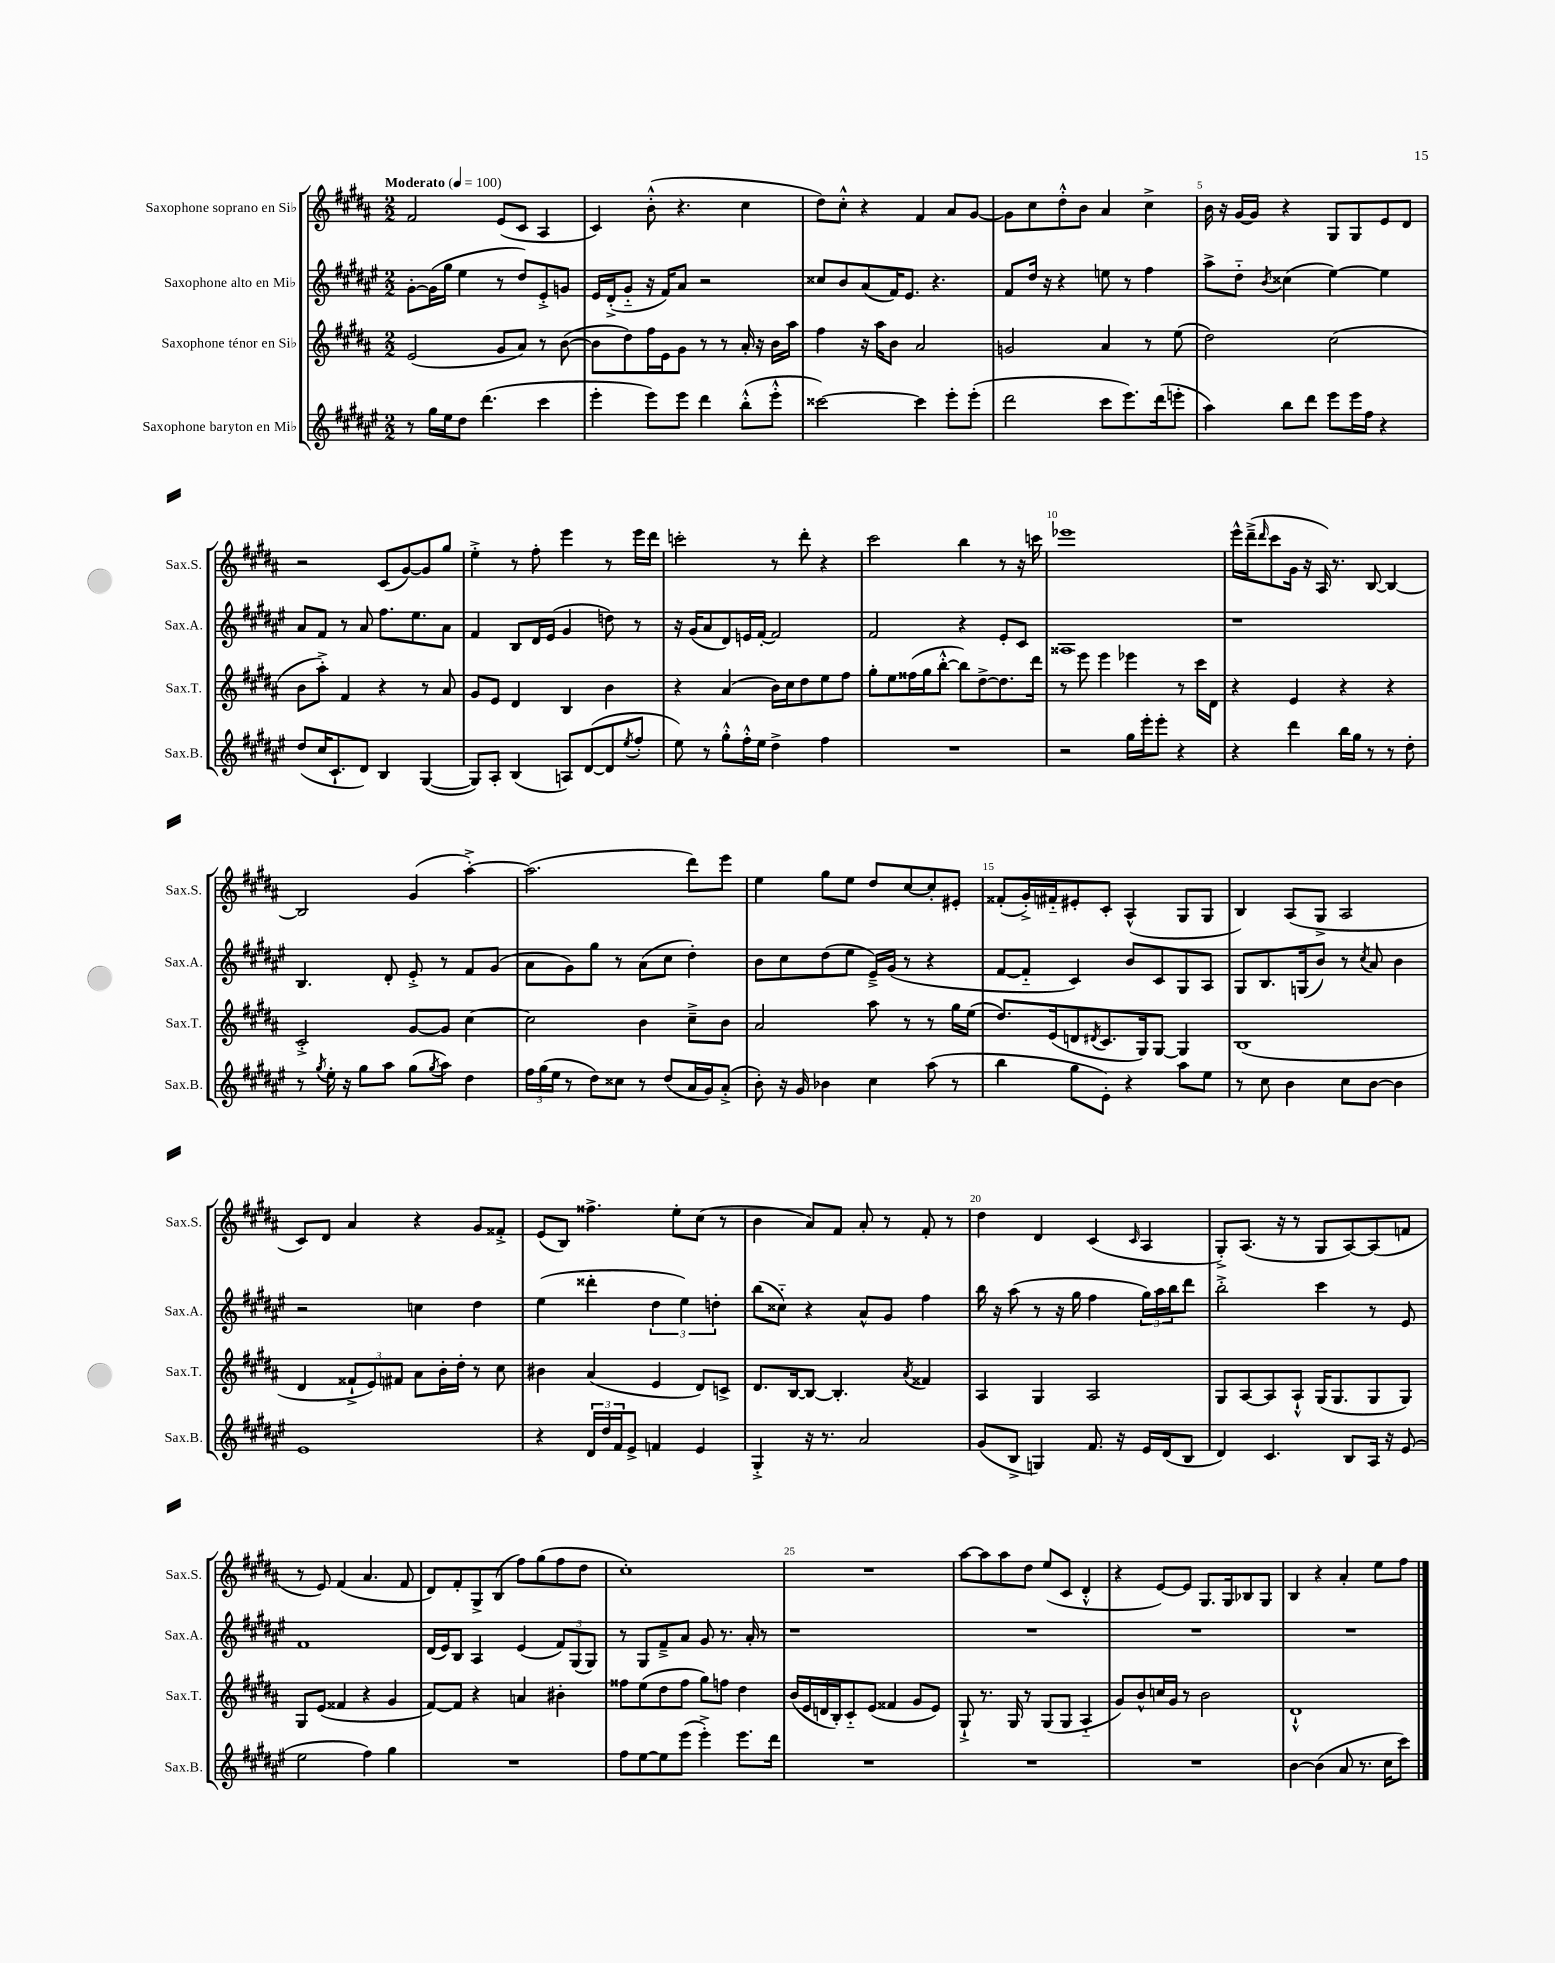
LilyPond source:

<<
\new StaffGroup <<
\new Staff = "s0" \with { instrumentName = "Saxophone soprano en Sib" shortInstrumentName = "Sax.S." } {
    \clef treble \key b \major \numericTimeSignature \time 2/2 \tempo "Moderato" 4 = 100
    fis'2 e'8( cis'8 ais4 |
    cis'4) b'8-.-^( r4. cis''4 |
    dis''8) cis''8-.-^ r4 fis'4 ais'8 gis'8~ |
    gis'8 cis''8 dis''8-.-^ b'8 ais'4 cis''4-> |
    b'16 r16 gis'16~ gis'16 r4 gis8 gis8 e'8 dis'8 |
    r2 cis'8( gis'8~) gis'8 gis''8 |
    e''4-.-> r8 fis''8-. e'''4 r8 e'''16 dis'''16 |
    c'''2-. r8 dis'''8-. r4 |
    cis'''2 b''4 r8 r16 c'''16 |
    ees'''1 |
    e'''16-^ dis'''16--->( \grace { dis'''16 } cis'''8 gis'16 r16 ais16) r8. b8~ b4~ |
    b2 gis'4( ais''4~-.->) |
    ais''2.( dis'''8) e'''8 |
    e''4 gis''8 e''8 dis''8 cis''8~ cis''8-. eis'8-. |
    fisis'8-.( gis'16-.->) fis'16-_ eis'8-. cis'8-. ais4-^( gis8 gis8 |
    b4) ais8( gis8-> ais2 |
    cis'8) dis'8 ais'4 r4 gis'8 fisis'8-.-> |
    e'8( b8) fisis''4.-> e''8-. cis''8( r8 |
    b'4 ais'8) fis'8 ais'8-. r8 fis'8-. r8 |
    dis''4 dis'4 cis'4( \grace { cis'16 } ais4 |
    gis8-.->) ais8.( r16 r8 gis8 ais8~) ais8( f'8 |
    r8 e'8) fis'4( ais'4. fis'8 |
    dis'8) fis'8-. gis8-> b8( fis''8) gis''8( fis''8 dis''8 |
    cis''1-.) |
    R1 |
    ais''8~ ais''8 ais''8 dis''8 e''8( cis'8 dis'4-.-^ |
    r4 e'8~) e'8 gis8. gis16 bes8 gis8 |
    b4 r4 ais'4-. e''8 fis''8 \bar "|." |
}
\new Staff = "s1" \with { instrumentName = "Saxophone alto en Mib" shortInstrumentName = "Sax.A." } {
    \clef treble \key fis \major \numericTimeSignature \time 2/2
    gis'8~-. gis'16( gis''16 eis''4 r8 dis''8) eis'8-.-> g'8 |
    eis'16 dis'16-.->( gis'8-_ r16 fis'16) ais'8 r2 |
    cisis''8 b'8 ais'8( fis'16) eis'8. r4. |
    fis'8 dis''16 r16 r4 e''8 r8 fis''4 |
    ais''8-> dis''8-_ \acciaccatura { b'8 } cisis''4( eis''4~) eis''4 |
    ais'8 fis'8 r8 ais'8 fis''8. eis''8. ais'8 |
    fis'4 b8 dis'16 eis'16( gis'4 d''8) r8 |
    r16 gis'16( ais'8 dis'8) e'16 fis'16~-. fis'2 |
    fis'2 r4 eis'8-. cis'8 |
    aisis1 |
    r1 |
    b4. dis'8-. eis'8-.-> r8 fis'8 gis'8( |
    ais'8 gis'8) gis''8 r8 ais'8( cis''8 dis''4-.) |
    b'8 cis''8 dis''8( eis''8 eis'16--->) gis'16( r8 r4 |
    fis'8~ fis'8-_ cis'4) b'8 cis'8 gis8 ais8 |
    gis8 b8. g16( b'8) r8 \acciaccatura { cis''8 } ais'8 b'4 |
    r2 c''4 dis''4 |
    eis''4( disis'''4-. \tuplet 3/2 { dis''4 eis''4) d''4-. } |
    b''8( cisis''8-_) r4 ais'8-^ gis'8 fis''4 |
    b''16 r16 ais''8( r8 r16 gis''16 fis''4 \tuplet 3/2 { gis''16) ais''16 b''16 } dis'''8 |
    b''2-.-> cis'''4 r8 eis'8 |
    fis'1 |
    dis'16( eis'16) b8 ais4 eis'4( \tuplet 3/2 { fis'8) gis8( gis8) } |
    r8 gis8 fis'8---> ais'8 gis'8 r8. ais'16-. r8 |
    r1 |
    R1 |
    R1 |
    R1 \bar "|." |
}
\new Staff = "s2" \with { instrumentName = "Saxophone ténor en Sib" shortInstrumentName = "Sax.T." } {
    \clef treble \key b \major \numericTimeSignature \time 2/2
    e'2( gis'8 ais'8) r8 b'8~( |
    b'8 dis''8) fis''16 e'16 gis'8 r8 r8 ais'16-. r16 b'16 ais''16 |
    fis''4 r16 ais''16 b'8 ais'2 |
    g'2 ais'4 r8 e''8( |
    dis''2) cis''2( |
    b'8 ais''8-.->) fis'4 r4 r8 ais'8 |
    gis'8 e'8 dis'4 b4 b'4 |
    r4 ais'4( b'16) cis''16 dis''8 e''8 fis''8 |
    gis''8-. e''8 fisis''16( gis''16 b''8~-.-^ b''8) dis''8~-> dis''8. dis'''16 |
    r8 e'''8 e'''4 ees'''4 r8 cis'''16 dis'16 |
    r4 e'4 r4 r4 |
    cis'2-.-> gis'8~ gis'8 cis''4~ |
    cis''2 b'4 cis''8---> b'8 |
    ais'2 ais''8 r8 r8 gis''16 e''16( |
    dis''8.) e'16( d'8 \acciaccatura { dis'8 } cis'8. gis16) gis8~ gis4 |
    b1( |
    dis'4 \tuplet 3/2 { fisis'8-!-> e'8) fis'8 } ais'8 b'16-. dis''16-. r8 cis''8 |
    bis'4 ais'4( e'4 dis'8) c'8-> |
    dis'8. b16~ b8~ b4.-. \acciaccatura { ais'8 } fisis'4 |
    ais4 gis4 ais2 |
    gis8 ais8~ ais8 ais8-!-^ gis16( gis8. gis8 gis8) |
    gis8 e'8( fisis'4 r4 gis'4 |
    fis'8~) fis'8 r4 a'4 bis'4-. |
    fisis''8 e''8( dis''8 fisis''8 gis''8) f''8 dis''4 |
    b'16( e'16 d'16 b16-.) cis'8-_ e'8( fisis'4 gis'8 e'8) |
    gis8-!-> r8. gis16 r8 gis8( gis8 ais4-_ |
    gis'8) b'8-^ c''16 gis'16 r8 b'2 |
    dis'1-!-^ \bar "|." |
}
\new Staff = "s3" \with { instrumentName = "Saxophone baryton en Mib" shortInstrumentName = "Sax.B." } {
    \clef treble \key fis \major \numericTimeSignature \time 2/2
    r8 gis''16 eis''16 dis''8 dis'''4.( cis'''4 |
    eis'''4-. eis'''8) eis'''8 dis'''4 b''8-.-^( eis'''8-.-^ |
    cisis'''2~) cisis'''4 eis'''8-. eis'''8-.( |
    dis'''2 cis'''8 eis'''8.) dis'''16( e'''8-. |
    ais''4) b''8 dis'''8 eis'''8 eis'''16 fis''16 r4 |
    dis''8( cis''16 cis'8.-! dis'8) b4 gis4~( |
    gis8) ais8-. b4( a8) dis'8~( dis'8 \acciaccatura { eis''8 } fis''8-. |
    eis''8) r8 gis''8-.-^ fis''16-.-^ eis''16 dis''4-> fis''4 |
    R1 |
    r2 gis''16 eis'''16-. eis'''8-. r4 |
    r4 dis'''4 b''16 gis''16 r8 r8 dis''8-. |
    r8 \acciaccatura { gis''8 } eis''16-. r16 gis''8 ais''8 gis''8( \acciaccatura { gis''8 } ais''8) dis''4 |
    \tuplet 3/2 { fis''16 gis''16( eis''16 } r8 dis''8) cisis''8 r8 dis''8( ais'16 gis'16) ais'8-.->( |
    b'8-.) r16 gis'16 bes'4 cis''4 ais''8( r8 |
    b''4 gis''8 eis'8-.) r4 ais''8 eis''8 |
    r8 cis''8 b'4 cis''8 b'8~ b'4 |
    eis'1 |
    r4 \tuplet 3/2 { dis'16 dis''16 fis'16 } eis'8-> f'4 eis'4 |
    gis4-.-> r16 r8. ais'2 |
    gis'8( b8-> g4) fis'8. r16 eis'16 dis'16( b8 |
    dis'4) cis'4. b8 ais16 r16 eis'8( |
    eis''2 fis''4) gis''4 |
    R1 |
    fis''8 eis''8~ eis''8 eis'''8( eis'''4-.->) eis'''8. dis'''16 |
    R1 |
    R1 |
    R1 |
    b'4~ b'4( ais'8 r8. cis''16 cis'''8) \bar "|." |
}
>>
>>
\layout { \context { \Score \override BarNumber.break-visibility = ##(#f #t #t) barNumberVisibility = #(every-nth-bar-number-visible 5) } }
